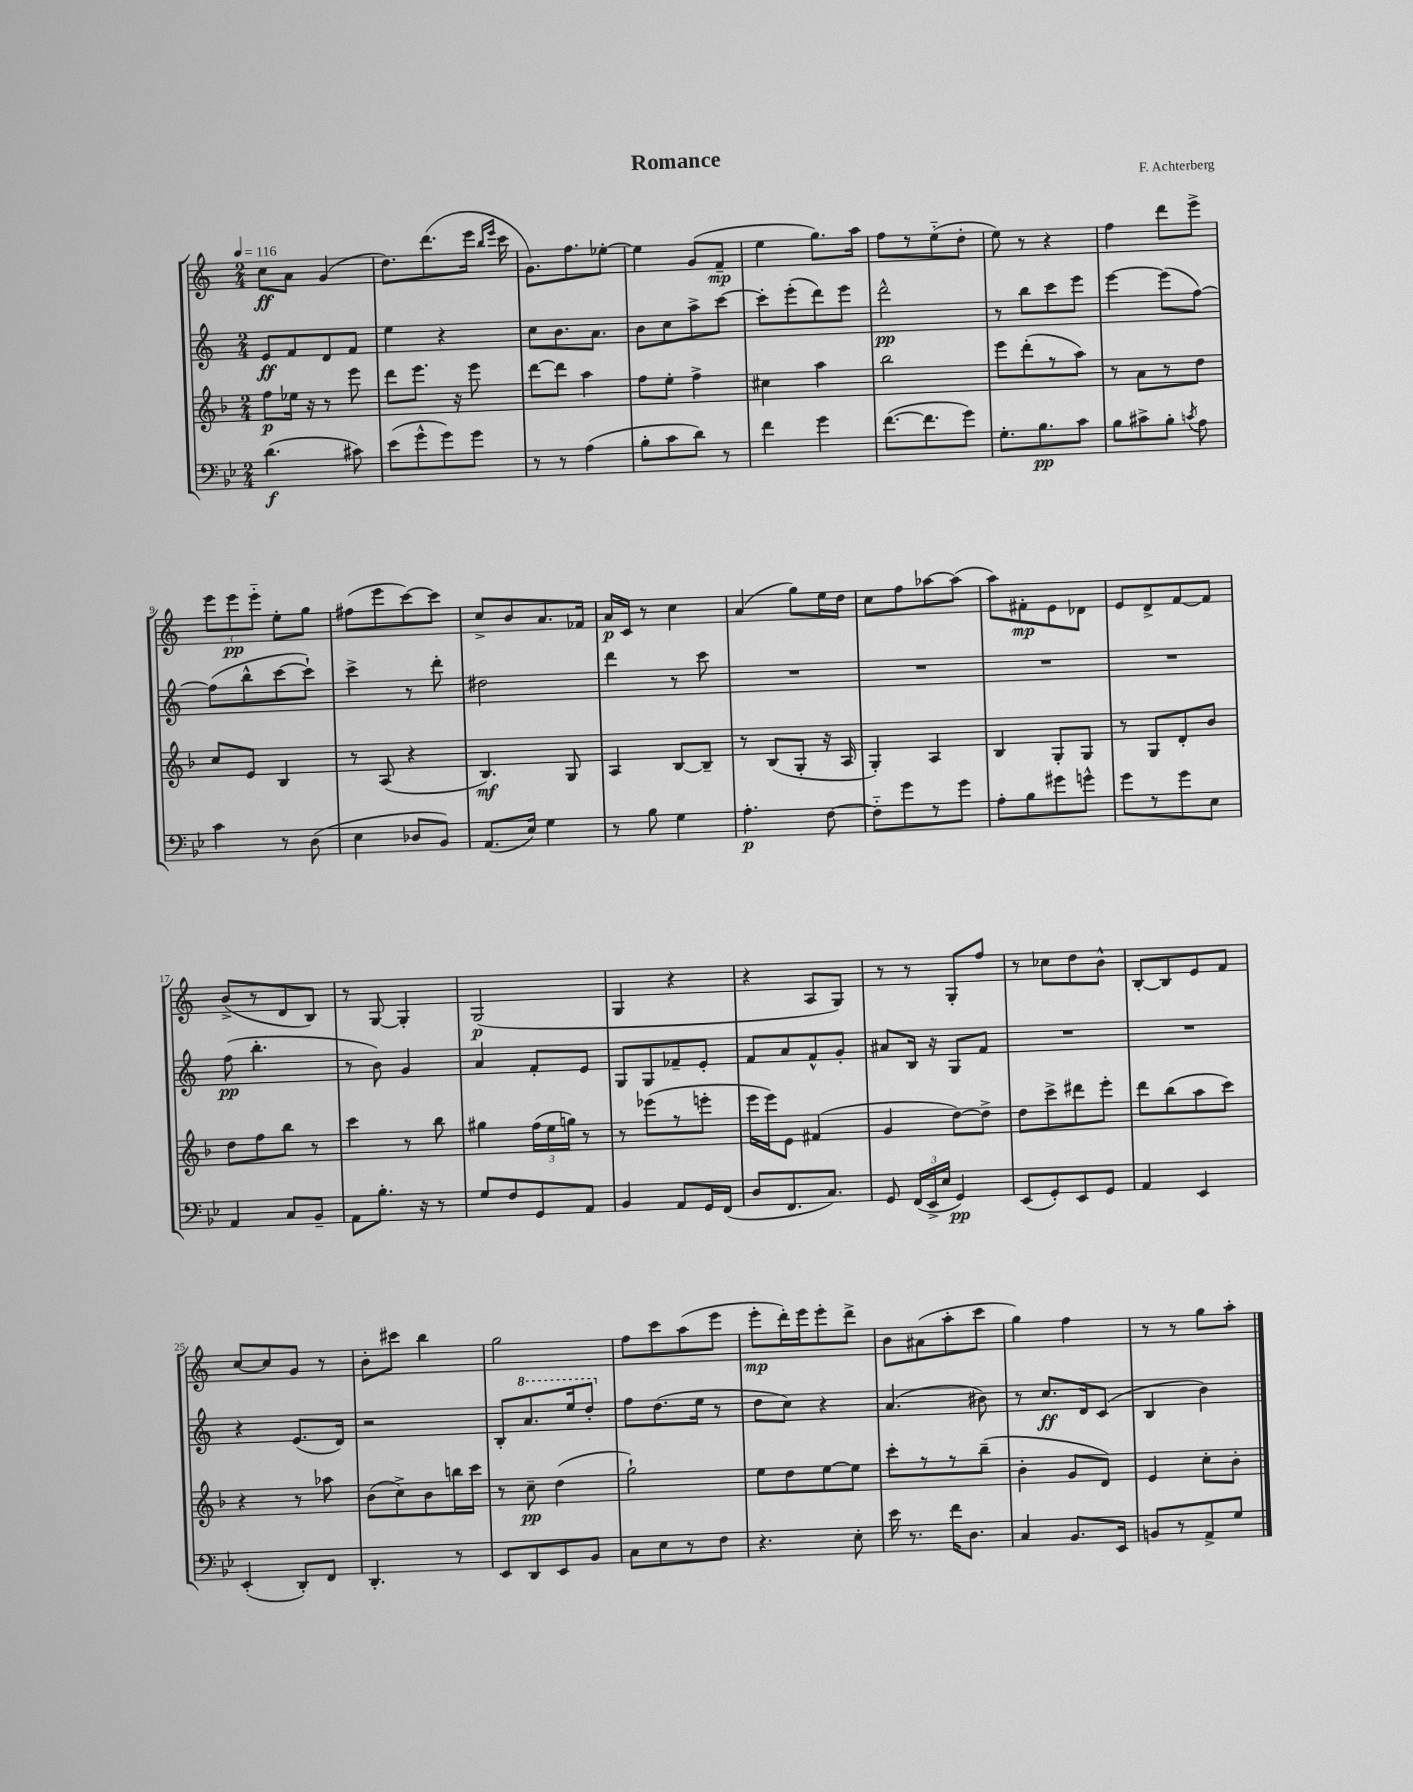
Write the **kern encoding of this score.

**kern	**kern	**kern	**kern
*staff4	*staff3	*staff2	*staff1
*clefF4	*clefG2	*clefG2	*clefG2
*k[b-e-]	*k[b-]	*k[]	*k[]
*M2/4	*M2/4	*M2/4	*M2/4
*MM116	*MM116	*MM116	*MM116
(4.d	8ff	8e	8cc
.	16ee-	8f	8a
.	16r	.	.
.	8r	8d	(4g
8c#)	8eee	8f	.
=	=	=	=
(8e-	8ddd	4ee	8.dd)
8g^^	8.eee	.	.
.	.	.	(8.ddd
8g)	.	4r	.
.	16r	.	.
8g	8eee	.	16eee
.	.	.	16qqbb
.	.	.	16qqeee
.	.	.	16ccc
=	=	=	=
8r	[8ddd	8cc	8.g)
8r	8ddd]	8.b	.
.	.	.	8.ff
(4A	4aa	.	.
.	.	8.a	.
.	.	.	[8ee-'
=	=	=	=
8B-'	8ff	8b	4ee-]
8c	8ee'	8cc	.
8d)	4ff^	8aa^	(8g
8r	.	[8ccc	8f~
=	=	=	=
4f	4cc#	8ccc']	4ee
.	.	(8eee'	.
4g	4aa	8ddd)	8.gg)
.	.	8eee	.
.	.	.	16aa
=	=	=	=
([8.f	2bb-	2ddd^^	8ff
.	.	.	8r
8.f]	.	.	.
.	.	.	(8ee'~
8g)	.	.	8dd'
=	=	=	=
8.G'	8eee	8r	8ee)
.	(8ddd'	8bb	8r
8.B-	.	.	.
.	8r	8ccc	4r
8c	8aa)	8eee	.
=	=	=	=
8B-	8r	[4eee	4ff
8c#^	8a	.	.
8B-'	8r	(8eee]	8ddd
8qc	.	.	.
8A	8dd	[8ff)	8eee^
=	=	=	=
4c	8cc	(8ff]	12eee
.	.	.	12eee
.	8e	8bb^^	.
.	.	.	12eee'~
8r	4B-	[8ccc	8ee'
(8D	.	8ccc`])	8gg
=	=	=	=
4E-	8r	4ccc^	(8ff#
.	(8A	.	8eee
8D-	4r	8r	[8ccc)
8BB-)	.	8ddd'	8ccc]
=	=	=	=
(8.AA	4.B-)	2dd#	8cc^
.	.	.	8b
16E-)	.	.	.
4G	.	.	8.a
.	8G	.	.
.	.	.	16f-
=	=	=	=
8r	4A	4ddd	16a
.	.	.	16c
8B-	.	.	8r
4G	[8B-	8r	4cc
.	8B-~]	8ccc	.
=	=	=	=
4.A'	8r	2r	(4a
.	(8B-	.	.
.	8G'	.	8gg)
[8F	16r	.	16ee
.	16A	.	16dd
=	=	=	=
8F'~]	4G')	2r	8cc
8g	.	.	8ff
8r	4A	.	[8aa-
8g	.	.	(8aa-]
=	=	=	=
8A'	4B-	2r	8aa)
8B-	.	.	8f#'
8g#	8G'	.	8e
8g^^	8G	.	8d-
=	=	=	=
8g	8r	2r	8e
8r	8G	.	8d^
8g	8d'	.	[8f
8E-	8b-	.	8f]
=	=	=	=
4AA	8dd	(8ff	(8b^
.	8ff	4.bb'	8r
8C	8bb-	.	8d
8BB-~	8r	.	8B)
=	=	=	=
8AA	4ccc	8r	8r
8.B-'	.	8b)	[8G
.	8r	4g	4G']
16r	.	.	.
8r	8bb-	.	.
=	=	=	=
8G	4gg#	4a	(2G
8F	.	.	.
8GG	(24ff	8f'	.
.	24ee	.	.
.	24gg)	.	.
8AA	8r	8e	.
=	=	=	=
4BB-	8r	8G	4G
.	(8eee-	8G	.
8AA	8r	8f-~	4r
16GG	8eee'	8e'	.
(16FF	.	.	.
=	=	=	=
8D	16eee	8f	4r
.	16eee)	.	.
8.FF	8e	8a	.
.	(4f#	8f^^	8A
8.C)	.	.	.
.	.	8g'	8G)
=	=	=	=
8GG	4g	8a#	8r
(24FF	.	16B	8r
24EE-^	.	.	.
.	.	16r	.
24E-	.	.	.
4GG)	[8dd)	8G	8G'
.	8dd^]	8f	8ff
=	=	=	=
(8EE-	8dd	2r	8r
8GG')	8ccc^	.	8cc-
8EE-	8ddd#	.	8dd
8GG	8eee'	.	8b^^
=	=	=	=
4AA	8ddd	2r	[8B'
.	(8bb-	.	8B]
4EE-	8aa	.	8e
.	8ccc)	.	8f
=	=	=	=
(4EE-'	4r	4r	[8cc
.	.	.	8cc]
8DD')	8r	(8.e	8g
8FF	8aa-	.	8r
.	.	16d)	.
=	=	=	=
4.DD'	(8b-	2r	8b'
.	8cc^)	.	8ccc#
.	8b-	.	4bb
8r	16bb	.	.
.	16ccc	.	.
=	=	=	=
8EE-	8r	8B'	2gg
8DD	8cc~	8.aa	.
8EE-	(4dd	.	.
.	.	16eee	.
8BB-	.	8ddd'	.
=	=	=	=
8C	2gg`)	8ff	8ff
8E-	.	(8.dd	8ccc
8r	.	.	(8aa
.	.	16ee	.
8F	.	8r	8eee
=	=	=	=
4.r	8ee	8dd	8eee'
.	8dd	8cc)	16ddd')
.	.	.	16eee
.	[8ee	4r	8eee'
8E-'	8ee]	.	8ddd^
=	=	=	=
16e-	8ccc'	(4.a	8b
8.r	.	.	.
.	8r	.	(8a#
16f	8r	.	8aa'
8.D	.	.	.
.	(8bb-~	8b#)	8ccc
=	=	=	=
4C	4b-'	8r	4gg)
.	.	8.cc	.
8.BB-	8g	.	4ff
.	.	16d	.
.	8d)	(8c	.
16EE-	.	.	.
=	=	=	=
8BB	4e	4B	8r
8r	.	.	8r
8AA^	8cc'	4b)	8gg
8G	8b-'	.	8aa'
==	==	==	==
*-	*-	*-	*-
